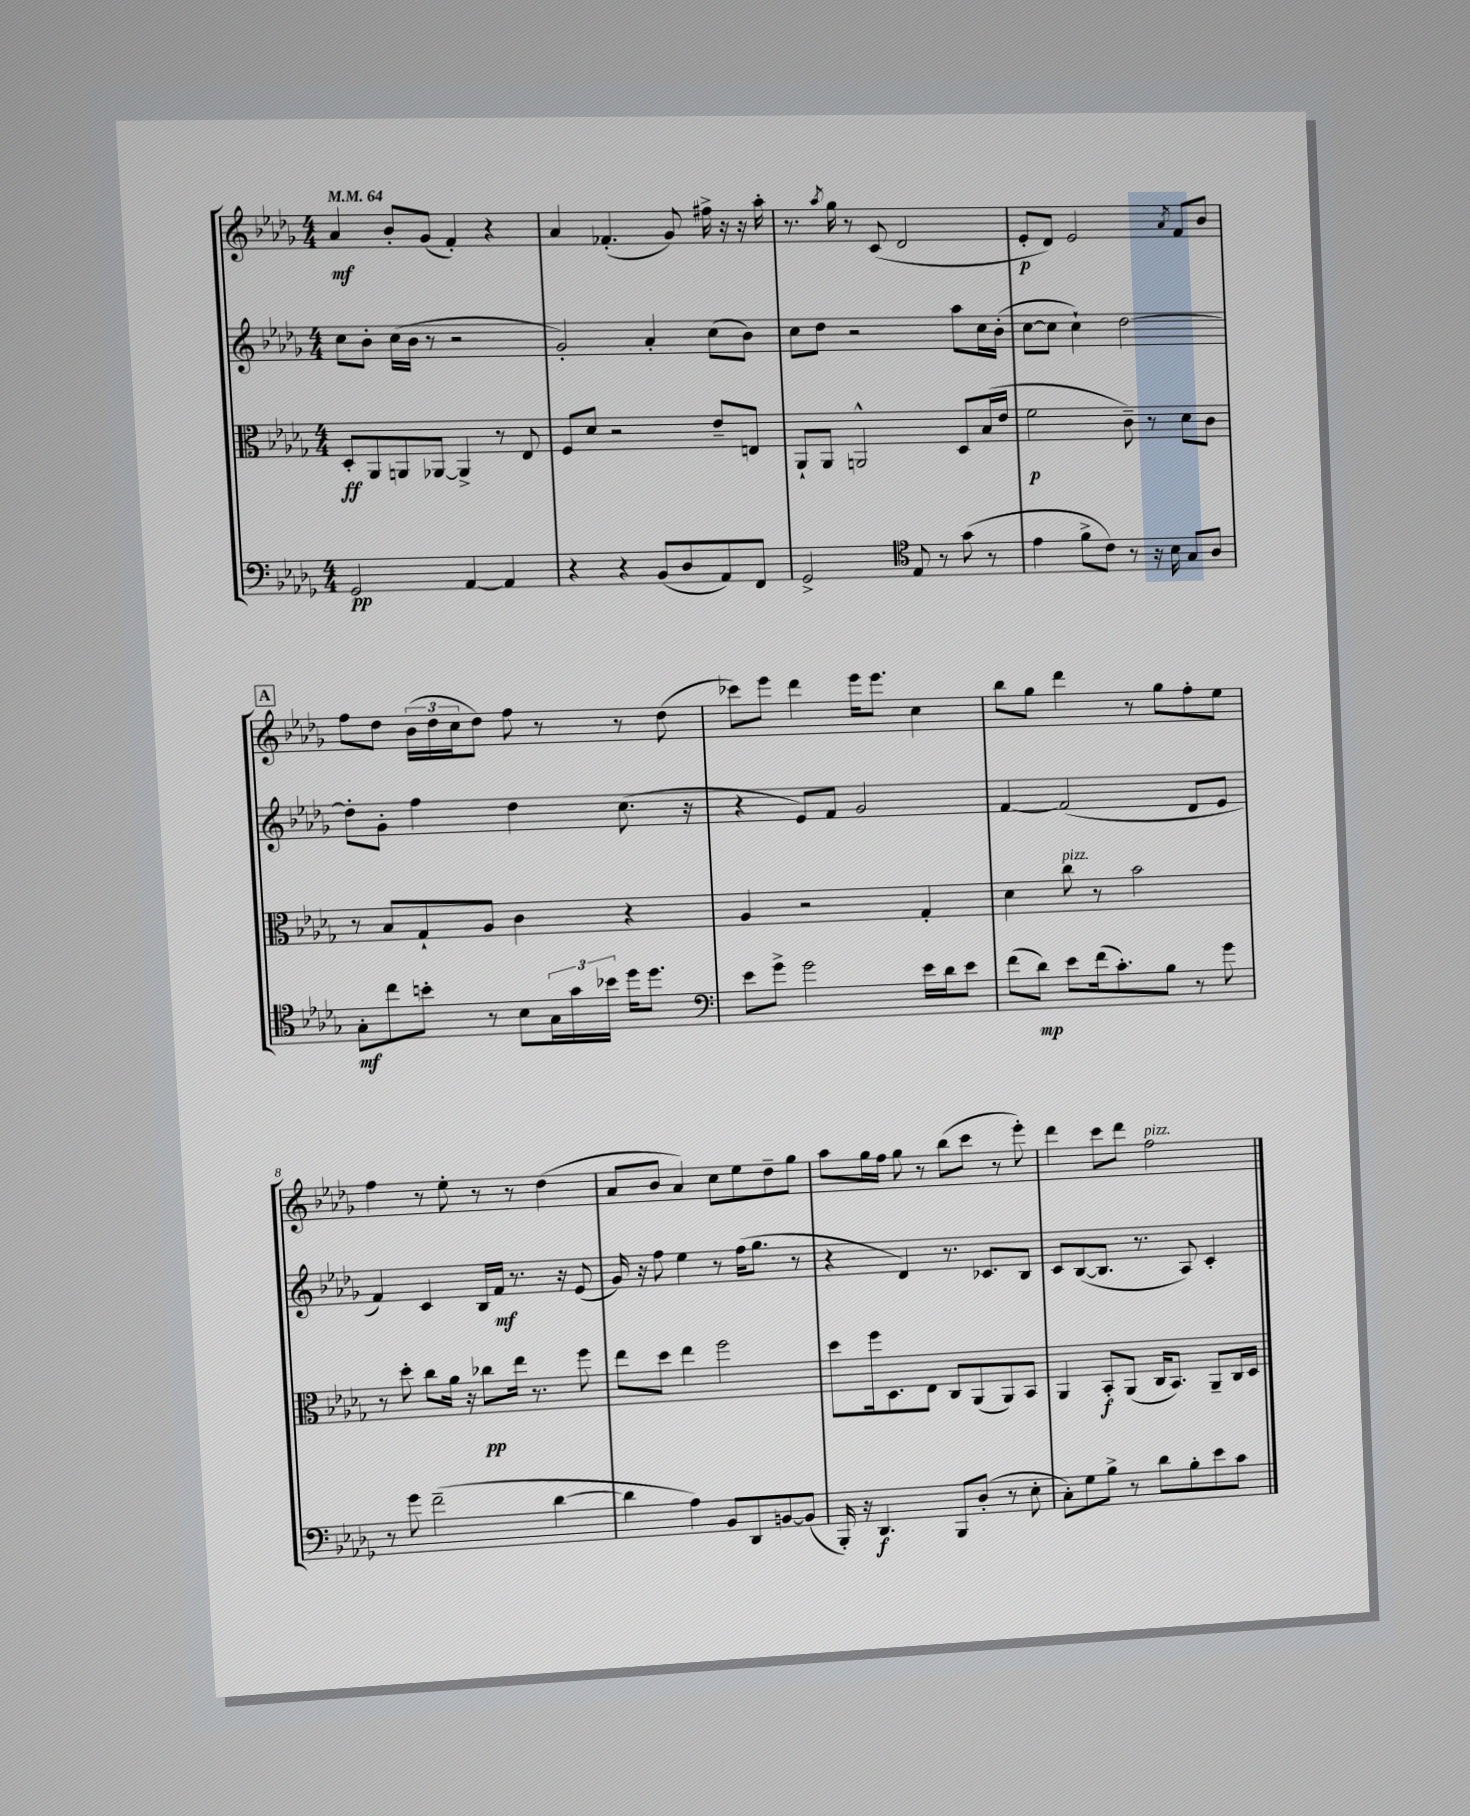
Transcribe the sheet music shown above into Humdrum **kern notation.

**kern	**kern	**kern	**kern
*staff4	*staff3	*staff2	*staff1
*clefF4	*clefC3	*clefG2	*clefG2
*k[b-e-a-d-g-]	*k[b-e-a-d-g-]	*k[b-e-a-d-g-]	*k[b-e-a-d-g-]
*M4/4	*M4/4	*M4/4	*M4/4
*MM64	*MM64	*MM64	*MM64
2GG-/	8D-'/L	8cc\L	4a-/
.	8AA-/	8b-'\J	.
.	8AA/	(16cc\LL	8b-'/L
.	.	16b-\JJ	.
.	[8AA-/J	8r	(8g-/J
[4AA-/	4AA-^/]	2r	4f'/)
4AA-/]	8r	.	4r
.	8E-/	.	.
=	=	=	=
4r	8F/L	2g-'/)	4a-/
.	8d-/J	.	.
4r	2r	.	(4.f-'/
(8BB-/L	.	4a-'/	.
8D-/	.	.	8g-/)
8AA-/)	8e-~/L	(8cc\L	16ff#^\
.	.	.	16r
8FF/J	8E/J	8b-\J)	16r
.	.	.	16aa-'\
=	=	=	=
2GG-^/	8AA-`/L	8cc\L	8.r
.	8AA-/J	8dd-\J	.
.	.	.	8qaa-/
.	.	.	16gg-\
.	2AA^^/	2r	8r
.	.	.	(8c/
*clefC4	*	*	*
8E-/	.	.	2d-/
8r	.	.	.
(8g-\	8D-/L	8aa-\L	.
8r	(16B-/L	16cc\L	.
.	16e-/JJ	(16b-'\JJ	.
=	=	=	=
4e-\	2f\	[8cc\L	8e-'/L
.	.	8cc\]J	8d-/J)
8f^\L	.	4cc`\)	2e-/
8c\J)	.	.	.
8r	8c~\)	[2dd-\	.
16r	8r	.	.
16B-\	.	.	.
.	.	.	8qa-/
8G-/L	8d-\L	.	8f/L
8A-/J	8c\J	.	8b-/J
=	=	=	=
8G-'\L	8r	8dd-'\]L	8ff\L
8cc\	8B-/L	8g-'\J	8dd-\J
8b'\J	8G-`/	4ff\	(24b-\LL
.	.	.	24dd-\
.	.	.	24cc\J
8r	8A-/J	.	8dd-\J)
8B-\L	4c\	4dd-\	8ff\
24G-\L	.	.	8r
24g-\	.	.	.
24b-\JJ	.	.	.
16dd-\LK	4r	(8.cc\	8r
8.dd-\J	.	.	.
.	.	.	(8dd-\
.	.	16r	.
=	=	=	=
*clefF4	*	*	*
8e-\L	4A-/	4r	8ccc-\L)
8g-^\J	.	.	8eee-\J
2g-\	2r	8e-/L)	4ddd-\
.	.	8f/J	.
.	.	2g-/	16eee-\LK
.	.	.	8.eee-\J
16e-\LL	4G-'/	.	4cc\
16d-\J	.	.	.
8e-\J	.	.	.
=	=	=	=
(8f\L	4d-\	[4f/	8bb-\L
8d-\J)	.	.	8gg-\J
8e-\L	8cc\	(2f/]	4ddd-\
(16f\k	8r	.	.
8.c'\)	.	.	.
.	2b-\	.	8r
8B-\J	.	.	8gg-\L
8r	.	8d-/L	8ff'\
8g-\	.	8e-/J	8ee-\J
=	=	=	=
8r	8r	4f/)	4ff\
8g-\	8dd-'\	.	.
(2f~\	8cc\L	4c/	8r
.	16a-\Jk	.	8ee-'\
.	16r	.	.
.	8cc-\L	16B-/LL	8r
.	.	16f/JJ	.
.	16ee-\Jk	8.r	8r
.	8.r	.	.
[4d-\	.	.	(4dd-\
.	.	16r	.
.	8ff\	(8e-/	.
=	=	=	=
4d-\]	8ee-\L	16g-/)	8a-/L
.	.	16r	.
.	8dd-\J	8ff\	8b-/J
4A-\)	4ee-\	4ee-\	4a-/)
8BB-/L	2ff\	8r	8cc\L
8DD-/	.	(16ff\LK	8ee-\
.	.	8.gg-\J	.
[8BB/	.	.	8dd-~\
(8BB/]J	.	8r	8gg-\J
=	=	=	=
16BBB-'/)	8dd-\L	4r	8aa-\L
16r	.	.	.
4.DD-/	16ff\k	.	16gg-\L
.	8.D-\	.	16ff\JJ
.	.	4d-/)	8gg-\
.	8E-\J	.	8r
8BBB-/L	8C/L	8.r	(8bb-\L
(8D-'/J	(8AA-/	.	8ccc\J
.	.	8.c-/L	.
8r	8AA-/)	.	8r
8E-'\	8BB-/J	8B-/J	8eee-'\)
=	=	=	=
8C'\L)	4AA-/	8c/L	4ddd-\
8G-\	.	([8B-/	.
8B-^\J	8BB-'/L	8.B-/]J	8ccc\L
8r	(8AA-/J	.	8ddd-\J
.	.	8.r	.
8d-\L	16C/LK	.	2ff\
.	8.BB-/J)	.	.
8B-'\	.	8A-/)	.
8e-\	8AA-~/L	4c'/	.
8c\J	16C/L	.	.
.	16D-/JJ	.	.
==	==	==	==
*-	*-	*-	*-
